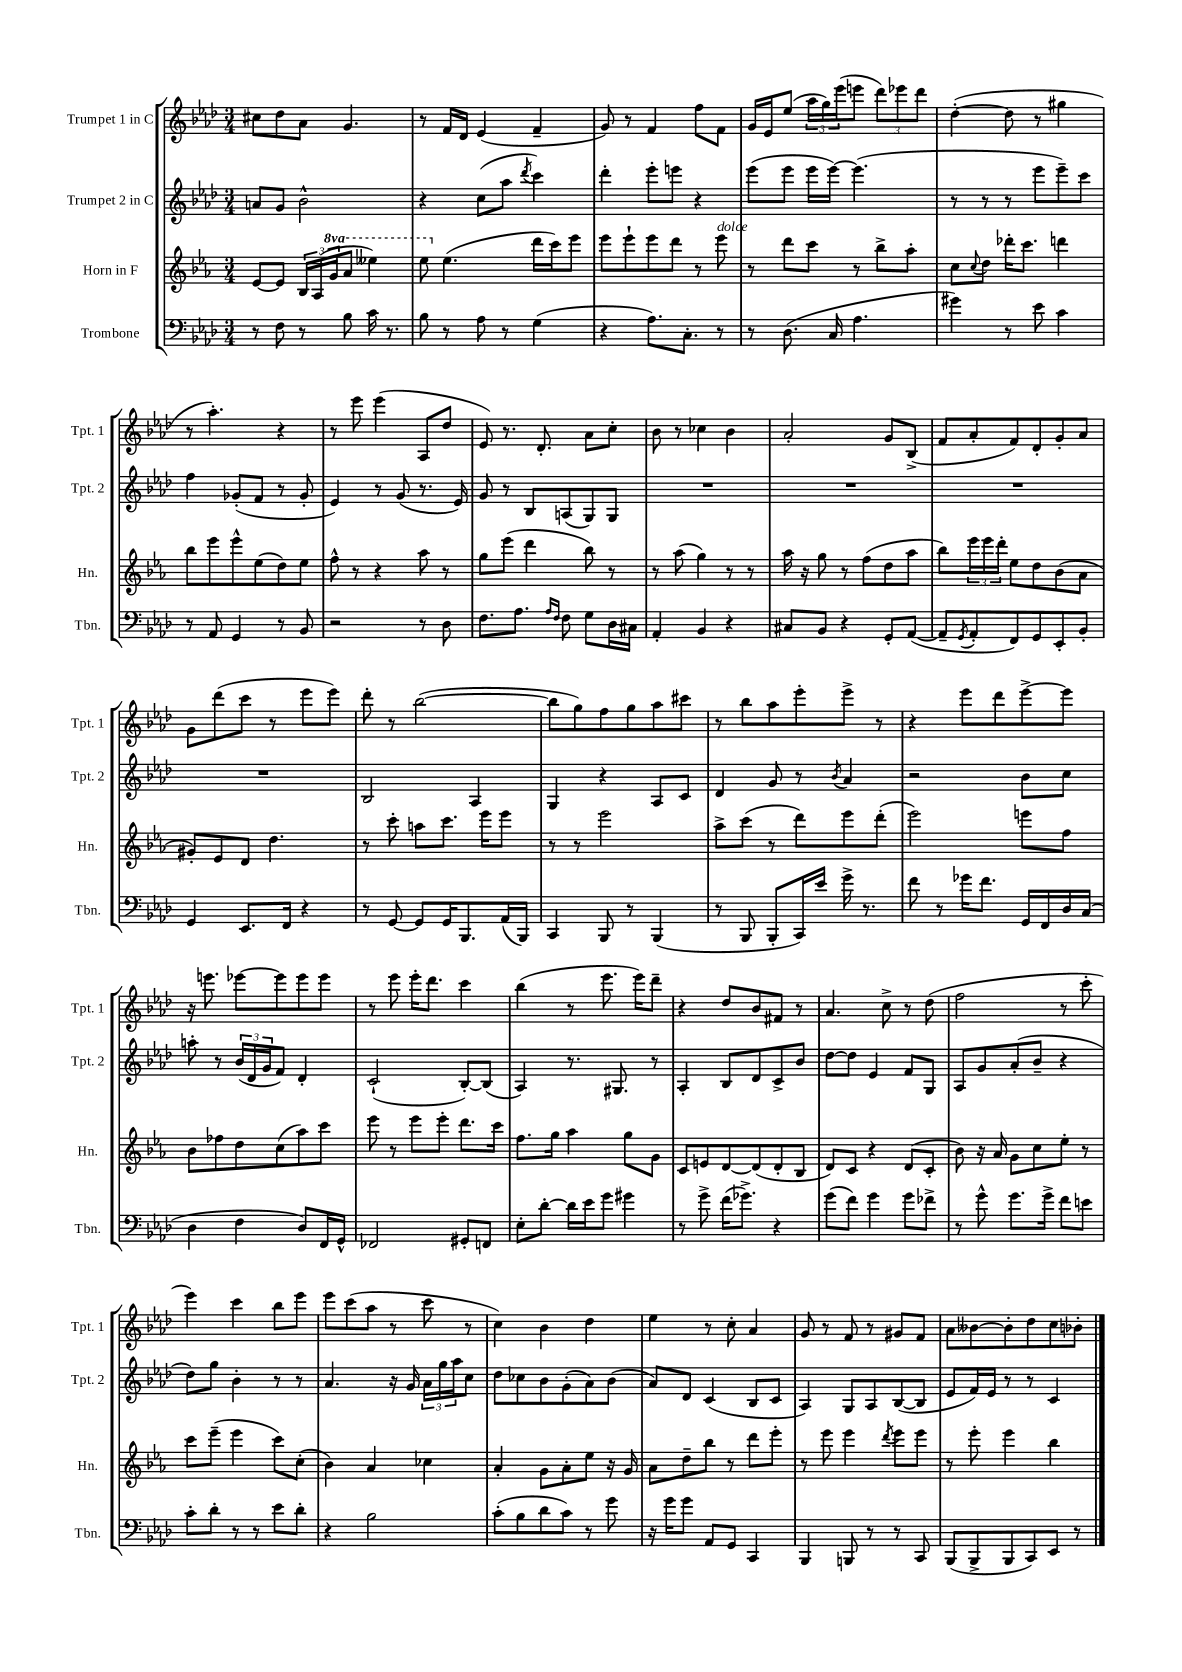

**kern	**kern	**kern	**kern
*staff4	*staff3	*staff2	*staff1
*clefF4	*clefG2	*clefG2	*clefG2
*k[b-e-a-d-]	*k[b-e-a-]	*k[b-e-a-d-]	*k[b-e-a-d-]
*M3/4	*M3/4	*M3/4	*M3/4
8r	[8e-	8a	8cc#
8F	8e-]	8g	8dd-
8r	24B-	2b-^^	8a-
.	(24A-	.	.
.	24gg	.	.
8B-	8aa-	.	4.g
16c	4eee--)	.	.
8.r	.	.	.
=	=	=	=
8B-	8eee-	4r	8r
8r	(4.ee-	.	16f
.	.	.	16d-
8A-	.	(8cc	(4e-
8r	.	8aa-	.
.	.	8qddd-	.
(4G	16ddd	4ccc)	4f~
.	16ccc)	.	.
.	8eee-	.	.
=	=	=	=
4r	8eee-	4ddd-'	8g)
.	8eee-`	.	8r
8.A-)	8eee-	8eee-'	4f
.	8ddd	8eee	.
8.C'	.	.	.
.	8r	4r	8ff
8r	8eee-	.	8f
=	=	=	=
8r	8r	(8eee-	16g
.	.	.	16e-
(8.D-	8ddd	8eee-	(8ee-
.	8ccc	16eee-	24aa-
.	.	.	24gg)
16C	.	[16eee-)	.
.	.	.	(24eee-
4.A-	8r	(4.eee-]	8eee
.	8bb-^	.	12ddd-)
.	.	.	12eee-
.	8aa-'	.	.
.	.	.	12ddd-
=	=	=	=
4g#)	8cc	8r	([4dd-'
.	8qqcc	.	.
.	8dd	8r	.
8r	16ddd-'	8r	8dd-]
.	8.ccc	.	.
8e-	.	8eee-	8r
4c	4ddd	8eee-~)	4gg#
.	.	8ccc	.
=	=	=	=
8r	8bb-	4ff	8r
8AA-	8eee-	.	4.aa-')
4GG	8eee-^^	(8g-'	.
.	(8ee-	8f	.
8r	8dd)	8r	4r
8BB-	8ee-	8g-'	.
=	=	=	=
2r	8ff^^	4e-)	8r
.	8r	.	8eee-
.	4r	8r	(4eee-
.	.	(8g	.
8r	8aa-	8.r	8A-
8D-	8r	.	8dd-
.	.	16e-)	.
=	=	=	=
8.F	8gg	8g	8e-)
.	(8eee-	8r	8.r
8.A-	.	.	.
.	4ddd	8B-	.
.	.	.	8.d-'
16qqA-	.	.	.
16qqF	.	.	.
8F	.	(8A	.
8G	8bb-)	8G)	8a-
16D-	8r	8G	8cc'
16C#	.	.	.
=	=	=	=
4AA-'	8r	2.r	8b-
.	(8aa-	.	8r
4BB-	4gg)	.	4cc-
4r	8r	.	4b-
.	8r	.	.
=	=	=	=
8C#	16aa-	2.r	2a-'
.	16r	.	.
8BB-	8gg	.	.
4r	8r	.	.
.	(8ff	.	.
8GG'	8dd	.	8g
([8AA-	8aa-	.	(8B-^
=	=	=	=
8AA-~]	8bb-)	2.r	8f
8qGG	.	.	.
8AA-'	24eee-	.	8a-'
.	24eee-	.	.
.	24ddd'	.	.
8FF)	8ee-	.	8f)
8GG	8dd	.	8d-'
8EE-'	(8b-	.	8g'
8BB-'	8a-	.	8a-
=	=	=	=
4GG	8g#')	2.r	8g
.	8e-	.	(8ddd-
8.EE-	8d	.	8ccc
.	4.dd	.	8r
16FF	.	.	.
4r	.	.	8eee-
.	.	.	8eee-)
=	=	=	=
8r	8r	2B-	8ddd-'
[8GG	8ccc'	.	8r
8GG]	8aa	.	([2bb-
16GG	8.ccc	.	.
8.BBB-	.	.	.
.	.	4A-	.
.	16eee-	.	.
(16AA-	8eee-	.	.
16BBB-)	.	.	.
=	=	=	=
4CC	8r	4G	8bb-]
.	8r	.	8gg)
8BBB-	2eee-	4r	8ff
8r	.	.	8gg
(4BBB-	.	8A-	8aa-
.	.	8c	8ccc#
=	=	=	=
8r	8aa-^	4d-	8r
8BBB-	(8ccc	.	8bb-
8BBB-'	8r	8g	8aa-
16CC)	8ddd)	8r	8eee-'
16e-	.	.	.
.	.	8qb-	.
16g^	8eee-	4a-	8eee-^
8.r	.	.	.
.	(8ddd'	.	8r
=	=	=	=
8f	2eee-)	2r	4r
8r	.	.	.
16g-	.	.	8eee-
8.f	.	.	.
.	.	.	8ddd-
16GG	8eee	8b-	[8eee-^
16FF	.	.	.
16D-	8ff	8cc	8eee-]
(16C	.	.	.
=	=	=	=
4D-	8b-	8aa'	16r
.	.	.	8.eee
.	8ff-	8r	.
4F	8dd	(24b-	[8eee-
.	.	24d-	.
.	.	24g	.
.	(8cc	8f)	8eee-]
8D-)	8aa-)	4d-'	8eee-
16FF	8ccc	.	8eee-
16GG^^	.	.	.
=	=	=	=
2FF-	8eee-	(2c`	8r
.	8r	.	8eee-
.	8eee-	.	16eee-'
.	.	.	8.ddd-
.	8eee-'	.	.
8GG#'	8.ddd	[8B-')	4ccc
8FF	.	(8B-]	.
.	16ccc	.	.
=	=	=	=
8E-'	8.ff	4A-)	(4bb-
[8d-'	.	.	.
.	16gg	.	.
16d-]	4aa-	8.r	8r
16e-	.	.	.
8g	.	.	8.eee-
.	.	8.G#	.
4g#	8gg	.	.
.	.	.	16eee-)
.	8g	8r	8ddd-~
=	=	=	=
8r	8c	4A-'	4r
8g^	8e	.	.
(16f	[8d	8B-	8dd-
8.g-^)	.	.	.
.	(8d]	8d-	8b-
4r	8d'	8c^	8f#
.	8B-	8b-	8r
=	=	=	=
(8g	8d)	[8dd-	4.a-
8f)	8c	8dd-]	.
4g	4r	4e-	.
.	.	.	8cc^
8g	(8d	8f	8r
8f-^	8c'	8G	(8dd-
=	=	=	=
8r	8b-)	8A-	2ff
8g^^	16r	8g	.
.	16a-	.	.
8.g	8g	(8a-'	.
.	8cc	8b-~	.
16g^	.	.	.
8f	8ee-'	4r	8r
8e	8r	.	8ccc'
=	=	=	=
8c'	8ccc	8dd-)	4eee-)
8d-'	(8eee-~	8gg	.
8r	4eee-	4b-'	4ccc
8r	.	.	.
8e-	8ccc)	8r	8bb-
8d-'	(8cc'	8r	8eee-
=	=	=	=
4r	4b-)	4.a-	8eee-
.	.	.	(8ccc
2B-	4a-	.	8aa-
.	.	16r	8r
.	.	16g	.
.	4cc-	24a-	8ccc
.	.	24gg	.
.	.	24aa-	.
.	.	8cc	8r
=	=	=	=
(8c'	4a-'	8dd-	4cc)
8B-	.	8cc-	.
8d-	8g	8b-	4b-
8c)	8a-'	(8g'	.
8r	8ee-	8a-)	4dd-
8g	16r	(8b-	.
.	16g	.	.
=	=	=	=
16r	8a-	8a-)	4ee-
16g	.	.	.
8g	8dd~	8d-	.
8AA-	8bb-	(4c	8r
8GG	8r	.	8cc'
4CC	8ddd	8B-	4a-
.	8eee-'	8c	.
=	=	=	=
4BBB-	8r	4A-)	8g
.	8eee-	.	8r
8BBB	4eee-	8G	8f
8r	.	8A-	8r
.	8qddd	.	.
8r	8eee-	([8B-	8g#
8CC	8eee-	8B-]	8f
=	=	=	=
(8BBB-	8r	8e-	8a-
8BBB-^	8eee-'	16f)	[8b--
.	.	16e-	.
8BBB-	4eee-	8r	8b--']
8CC)	.	8r	8dd-
8EE-	4bb-	4c	8cc
8r	.	.	8b-'
==	==	==	==
*-	*-	*-	*-
